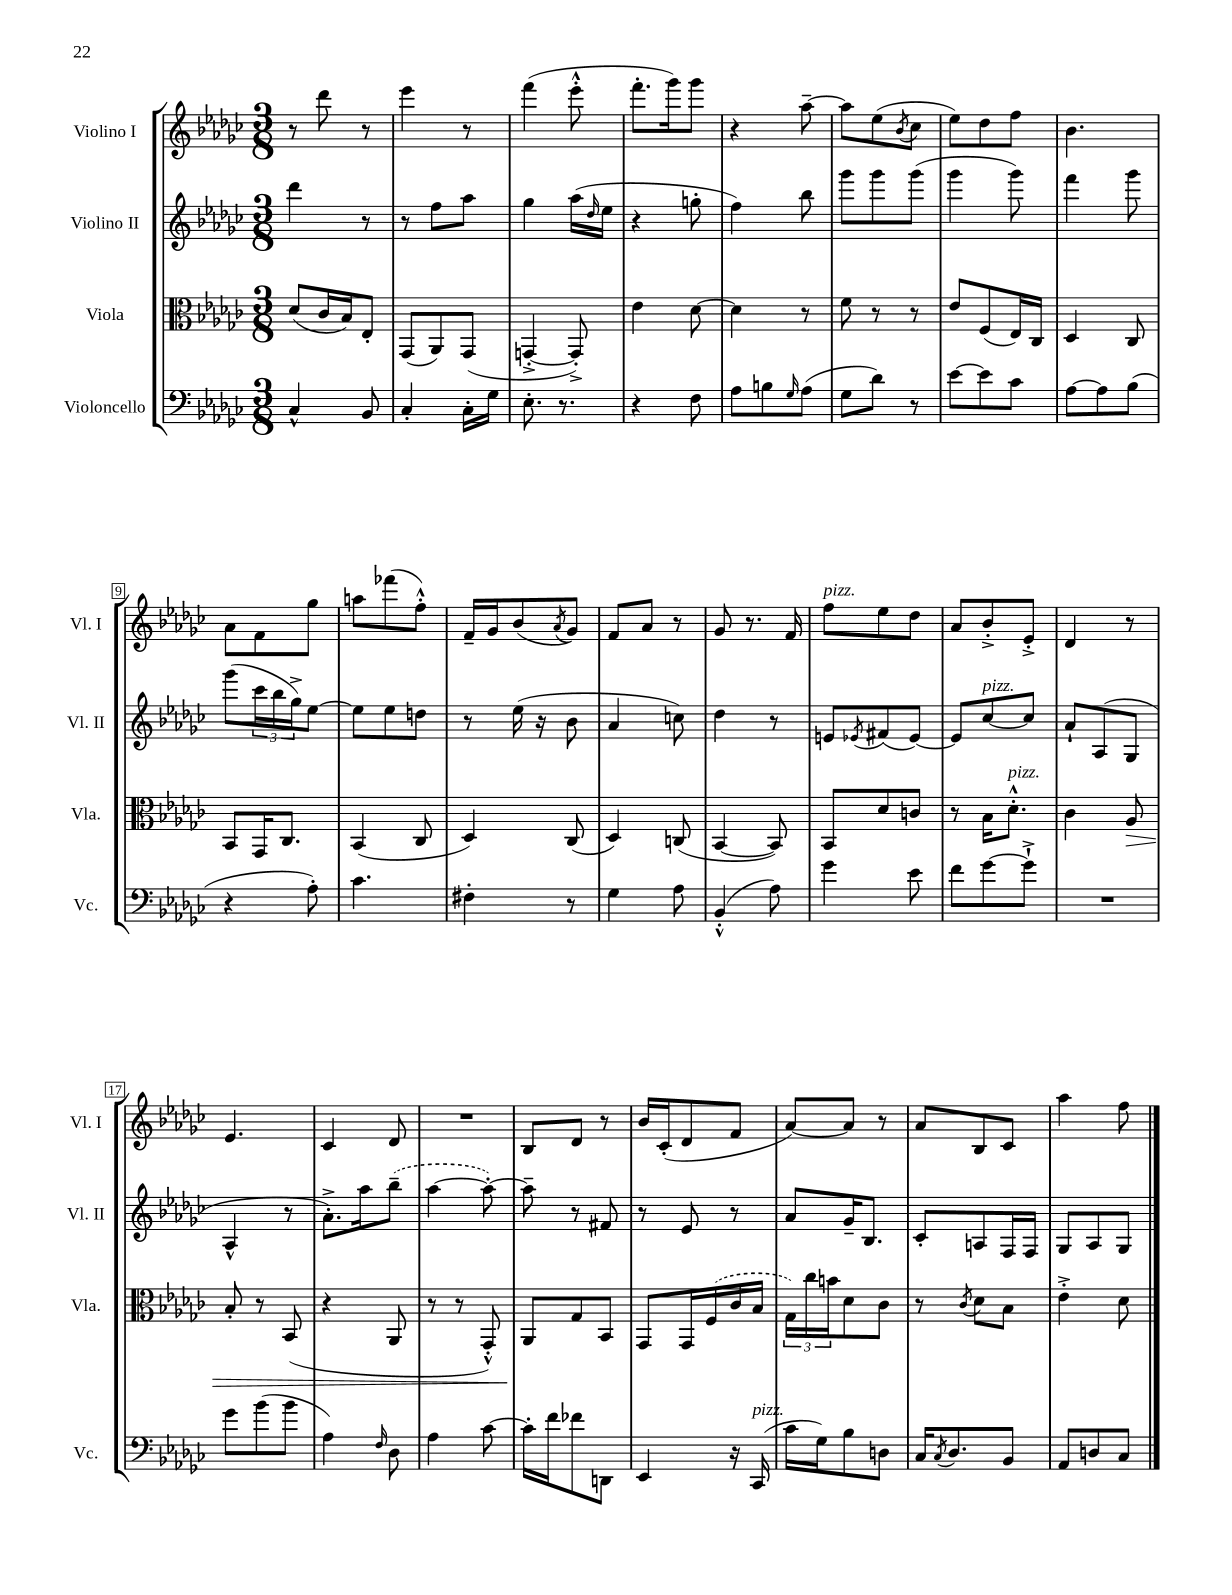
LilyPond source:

<<
\new StaffGroup <<
\new Staff = "s0" \with { instrumentName = "Violino I" shortInstrumentName = "Vl. I" } {
    \clef treble \key ges \major \numericTimeSignature \time 3/8
    r8 des'''8 r8 |
    ees'''4 r8 |
    f'''4( ees'''8-.-^ |
    f'''8.-. ges'''16) ges'''8 |
    r4 aes''8~-- |
    aes''8 ees''8( \acciaccatura { bes'8 } ces''8 |
    ees''8) des''8 f''8 |
    bes'4. |
    aes'8 f'8 ges''8 |
    a''8 fes'''8( f''8-.-^) |
    f'16-- ges'16 bes'8( \acciaccatura { aes'8 } ges'8) |
    f'8 aes'8 r8 |
    ges'8 r8. f'16 |
    f''8^\markup { \italic "pizz." } ees''8 des''8 |
    aes'8 bes'8-.-> ees'8-.-> |
    des'4 r8 |
    ees'4. |
    ces'4 des'8 |
    R4. |
    bes8 des'8 r8 |
    bes'16 ces'16-.( des'8 f'8 |
    aes'8~) aes'8 r8 |
    aes'8 bes8 ces'8 |
    aes''4 f''8 \bar "|." |
}
\new Staff = "s1" \with { instrumentName = "Violino II" shortInstrumentName = "Vl. II" } {
    \clef treble \key ges \major \numericTimeSignature \time 3/8
    des'''4 r8 |
    r8 f''8 aes''8 |
    ges''4 aes''16( \grace { des''16 } ees''16 |
    r4 g''8-. |
    f''4) bes''8 |
    ges'''8 ges'''8 ges'''8( |
    ges'''4 ges'''8) |
    f'''4 ges'''8 |
    ges'''8( \tuplet 3/2 { ces'''16 bes''16 ges''16->) } ees''8~ |
    ees''8 ees''8 d''8 |
    r8 ees''16( r16 bes'8 |
    aes'4 c''8) |
    des''4 r8 |
    e'8 \acciaccatura { ees'8 } fis'8( ees'8~) |
    ees'8 ces''8~^\markup { \italic "pizz." } ces''8 |
    aes'8-! aes8( ges8 |
    aes4-^ r8 |
    aes'8.-.->) aes''16 \once \slurDashed bes''8--( |
    aes''4~ aes''8~-.) |
    aes''8-- r8 fis'8 |
    r8 ees'8 r8 |
    aes'8 ges'16-- bes8. |
    ces'8-. a8 f16 f16 |
    ges8 aes8 ges8 \bar "|." |
}
\new Staff = "s2" \with { instrumentName = "Viola" shortInstrumentName = "Vla." } {
    \clef alto \key ges \major \numericTimeSignature \time 3/8
    des'8( ces'16 bes16) ees8-. |
    ges,8( aes,8) ges,8( |
    g,4~-.-> g,8-.->) |
    ees'4 des'8~ |
    des'4 r8 |
    f'8 r8 r8 |
    ees'8 f8( ees16) ces16 |
    des4 ces8 |
    bes,8 ges,16 ces8. |
    bes,4( ces8 |
    des4) ces8( |
    des4) c8( |
    bes,4~ bes,8) |
    bes,8 des'8 c'8 |
    r8 bes16 des'8.-.-^^\markup { \italic "pizz." } |
    ces'4 aes8\> |
    bes8-. r8 bes,8( |
    r4 aes,8 |
    r8 r8 ges,8-.-^) |
    aes,8\! ges8 bes,8 |
    ges,8 ges,16 \once \slurDashed f16( ces'16 bes16 |
    \tuplet 3/2 { ges16) ces''16 b'16 } des'8 ces'8 |
    r8 \acciaccatura { ces'8 } des'8 bes8 |
    ees'4-.-> des'8 \bar "|." |
}
\new Staff = "s3" \with { instrumentName = "Violoncello" shortInstrumentName = "Vc." } {
    \clef bass \key ges \major \numericTimeSignature \time 3/8
    ces4-^ bes,8 |
    ces4-. ces16-. ges16 |
    ees8.-. r8. |
    r4 f8 |
    aes8 b8 \grace { ges16 } aes8( |
    ges8 des'8) r8 |
    ees'8~ ees'8 ces'8 |
    aes8~ aes8 bes8( |
    r4 aes8-.) |
    ces'4. |
    fis4-. r8 |
    ges4 aes8 |
    bes,4-.-^( aes8) |
    ges'4 ees'8 |
    f'8 ges'8~ ges'8-!-> |
    R4. |
    ges'8 bes'8( bes'8 |
    aes4) \grace { f16 } des8 |
    aes4 ces'8~ |
    ces'16-. f'16 fes'8 d,8 |
    ees,4 r16 ces,16^\markup { \italic "pizz." }( |
    ces'16 ges16) bes8 d8 |
    ces16 \acciaccatura { ces8 } des8. bes,8 |
    aes,8 d8 ces8 \bar "|." |
}
>>
>>
\layout { \context { \Score \override BarNumber.stencil = #(make-stencil-boxer 0.1 0.3 ly:text-interface::print) } }
